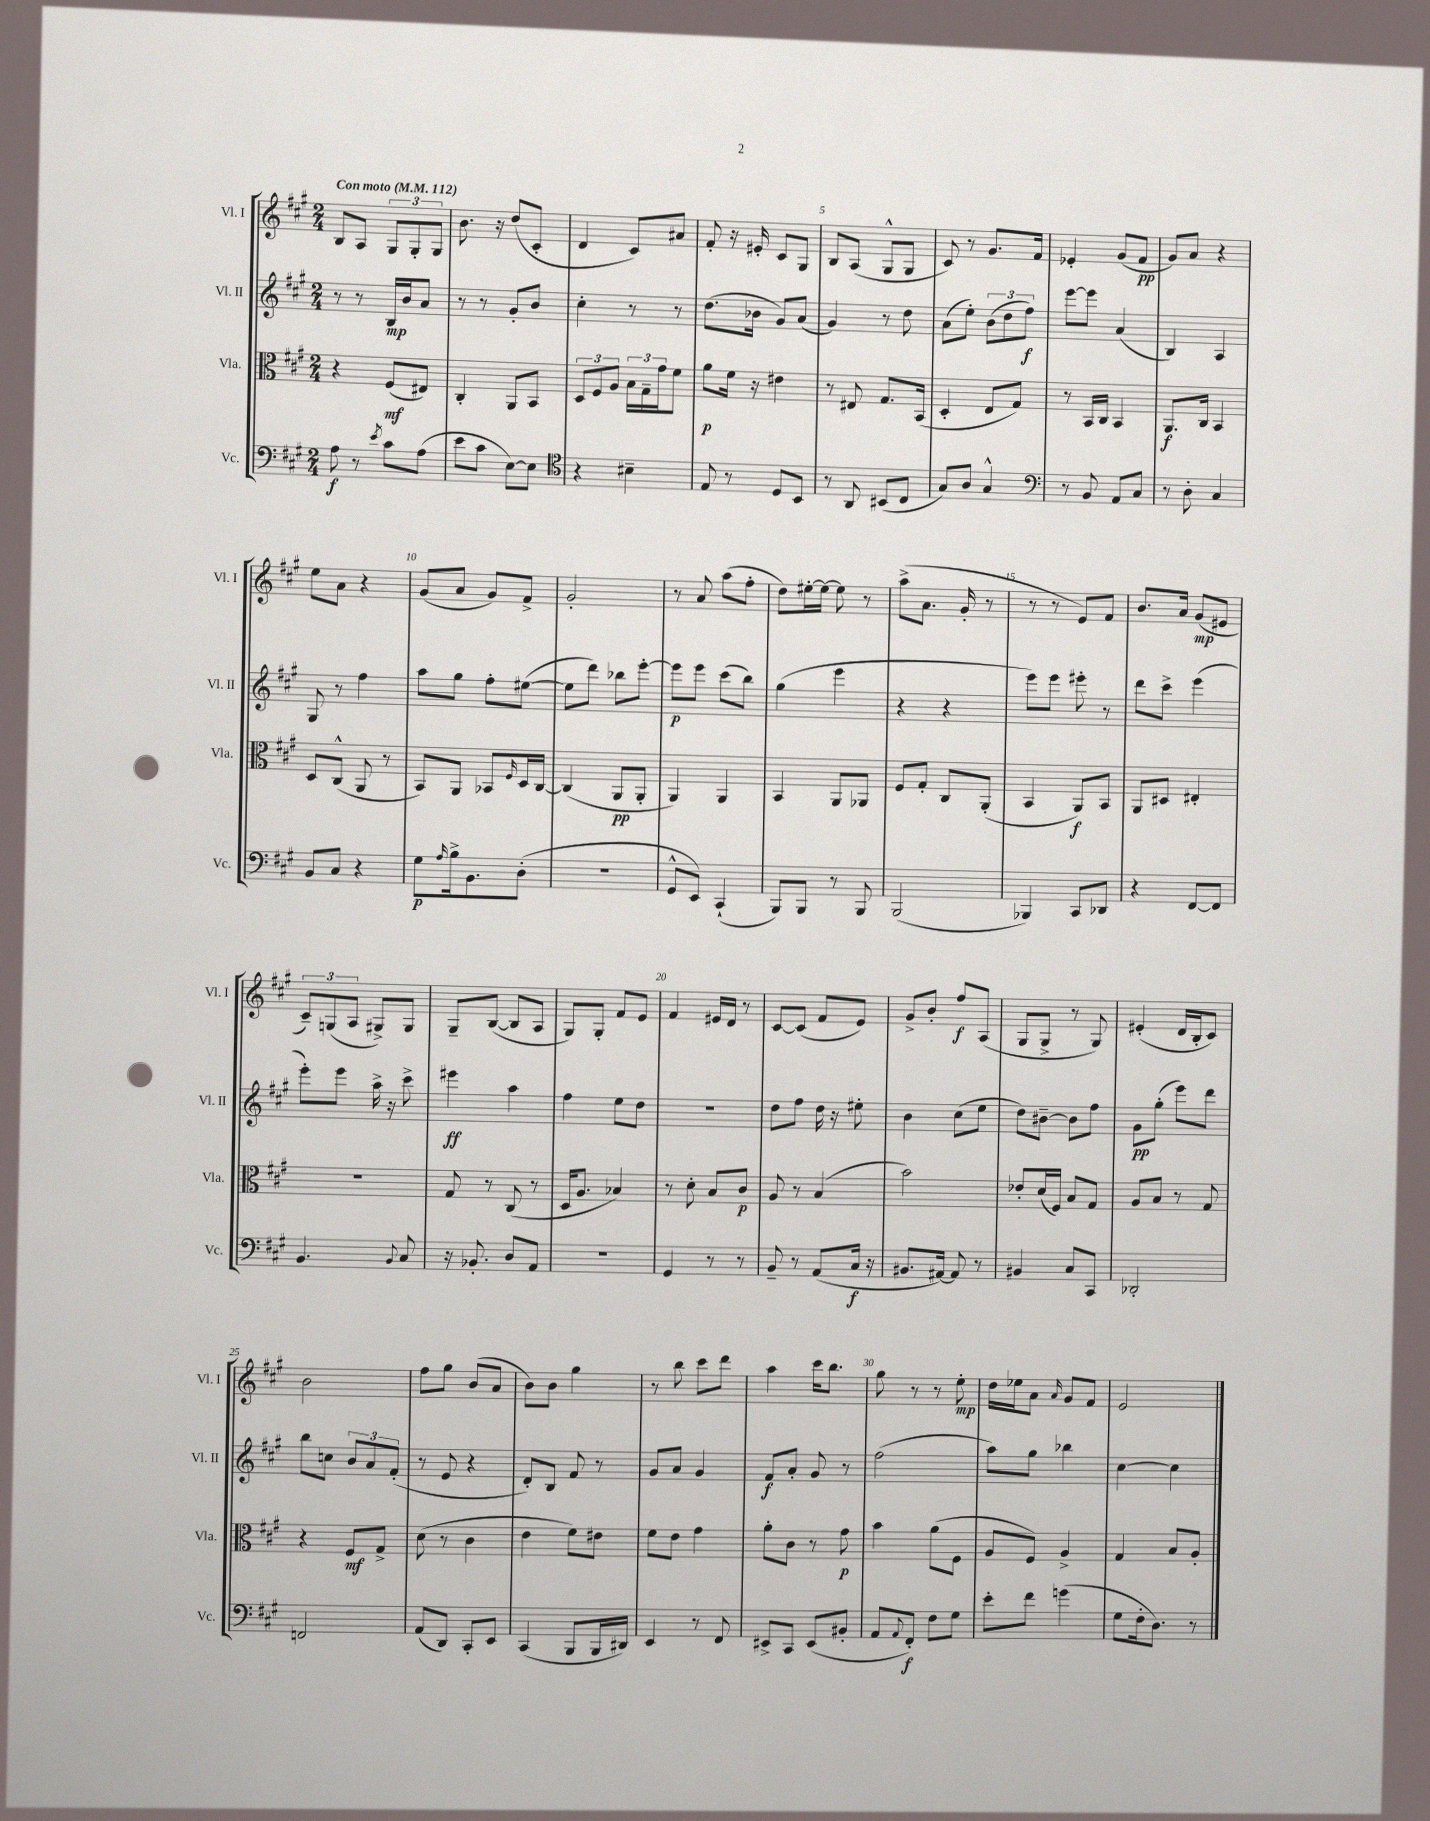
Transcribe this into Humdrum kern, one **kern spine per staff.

**kern	**dynam	**kern	**dynam	**kern	**dynam	**kern	**dynam
*part4	*part4	*part3	*part3	*part2	*part2	*part1	*part1
*staff4	*staff4	*staff3	*staff3	*staff2	*staff2	*staff1	*staff1
*I"Vc.	*	*I"Vla.	*	*I"Vl. II	*	*I"Vl. I	*
*I'Vc.	*	*I'Vla.	*	*I'Vl. II	*	*I'Vl. I	*
*clefF4	*	*clefC3	*	*clefG2	*	*clefG2	*
*k[f#c#g#]	*	*k[f#c#g#]	*	*k[f#c#g#]	*	*k[f#c#g#]	*
*M2/4	*	*M2/4	*	*M2/4	*	*M2/4	*
*MM112	*	*MM112	*	*MM112	*	*MM112	*
=1	=1	=1	=1	=1	=1	=1	=1
!	!	!	!	!	!	!LO:TX:a:B:t=Con moto	!
8A\	f	4r	.	8r	.	8B/L	.
8r	.	.	.	8r	.	8A/J	.
8qe/	.	.	.	.	.	.	.
8c#\L	.	(8F#/L	mf	16B/LL	mp	12G#/L	.
.	.	.	.	16b/J	.	.	.
.	.	.	.	.	.	12G#'/	.
(8A\J	.	8E#X/J)	.	8a/J	.	.	.
.	.	.	.	.	.	12G#/J	.
=2	=2	=2	=2	=2	=2	=2	=2
8e\L	.	4C#'/	.	8r	.	8.b\	.
8c#\J	.	.	.	8r	.	.	.
.	.	.	.	.	.	16r	.
[8E\L)	.	8AA/L	.	8g#'/L	.	(8dd/L	.
8E\J]	.	8BB/J	.	8b/J	.	8c#'/J	.
=3	=3	=3	=3	=3	=3	=3	=3
*clefC4	*	*	*	*	*	*	*
4r	.	12D/L	.	4cc#'\	.	4d/	.
.	.	12F#/	.	.	.	.	.
.	.	12A/J	.	.	.	.	.
4B#X~\	.	24B\LL	.	8r	.	8c#/L)	.
.	.	24G#~\	.	.	.	.	.
.	.	24g#\J	.	.	.	.	.
.	.	8f#\J	.	8r	.	8a#X/J	.
=4	=4	=4	=4	=4	=4	=4	=4
8E/	.	8a\L	p	(8.dd\L	.	8f#'/	.
8r	.	16f#\Jk	.	.	.	16r	.
.	.	16r	.	16b-X\Jk	.	16e#X'/	.
8D/L	.	4e#X\	.	8g#/L)	.	8c#/L	.
8BB/J	.	.	.	(8a/J	.	8G#/J	.
=5	=5	=5	=5	=5	=5	=5	=5
8r	.	8r	.	4g#/)	.	8B/L	.
8AA/	.	8E#X/	.	.	.	(8A/J	.
(8BB#X/L	.	8.G#/L	.	8r	.	8G#^^/L	.
8C#/J	.	.	.	8dd\	.	8G#/J	.
.	.	(16BB/Jk	.	.	.	.	.
=6	=6	=6	=6	=6	=6	=6	=6
8G#/L)	.	4D'/	.	(8a\L	.	8c#/)	.
8A/J	.	.	.	8ee'\J)	.	8r	.
4G#^^/	.	8E/L	.	(12b\L	.	8.g#/L	.
.	.	.	.	12dd\	.	.	.
.	.	8G#/J)	.	.	.	.	.
.	.	.	.	12ff#\J)	f	.	.
.	.	.	.	.	.	16f#/Jk	.
=7	=7	=7	=7	=7	=7	=7	=7
*clefF4	*	*	*	*	*	*	*
8r	.	8r	.	[8eee\L	.	4e-X'/	.
8BB/	.	16BB/LL	.	8eee\J]	.	.	.
.	.	16C#/JJ	.	.	.	.	.
8AA/L	.	4BB/	.	(4a/	.	(8g#/L	.
8C#/J	.	.	.	.	.	8f#/J	pp
=8	=8	=8	=8	=8	=8	=8	=8
8r	.	8.AA/L	f	4B/)	.	8g#/L)	.
8D'\	.	.	.	.	.	8a/J	.
.	.	16C#/Jk	.	.	.	.	.
4C#/	.	4BB/	.	4A/	.	4r	.
!!LO:LB:g=z
=9	=9	=9	=9	=9	=9	=9	=9
8BB/L	.	8D/L	.	8G#/	.	8ee\L	.
8C#/J	.	(8C#^^/J	.	8r	.	8a\J	.
4r	.	8AA/	.	4ff#\	.	4r	.
.	.	8r	.	.	.	.	.
=10	=10	=10	=10	=10	=10	=10	=10
8G#\L	p	8BB/L)	.	8aa\L	.	(8g#/L	.
16qqA/	.	.	.	.	.	.	.
16B^\k	.	8AA/J	.	8gg#\J	.	8a/J	.
8.BB\	.	.	.	.	.	.	.
.	.	8BB-X/L	.	8ff#'\L	.	8g#/L)	.
.	.	16qqF#/	.	.	.	.	.
(8D'\J	.	16D/L	.	([8ee#X\J	.	8f#^/J	.
.	.	[16C#/JJ	.	.	.	.	.
=11	=11	=11	=11	=11	=11	=11	=11
2r	.	(4C#/]	.	8ee#\L]	.	2g#'/	.
.	.	.	.	8ddd\J)	.	.	.
.	.	8AA/L	pp	8bb-X\L	.	.	.
.	.	8AA'/J	.	[8eee'\J	.	.	.
=12	=12	=12	=12	=12	=12	=12	=12
8GG#^^/L	.	4AA/)	.	8eee\L]	p	8r	.
8EE/J)	.	.	.	8eee\J	.	8a/	.
(4CC#`/	.	4AA/	.	(8ccc#\L	.	(8aa\L	.
.	.	.	.	8bb\J)	.	8ff#'\J	.
=13	=13	=13	=13	=13	=13	=13	=13
8BBB/L)	.	4BB/	.	(4gg#\	.	8dd\L)	.
8BBB/J	.	.	.	.	.	[16ee#X'\L	.
.	.	.	.	.	.	16ee#\JJ_	.
8r	.	8AA/L	.	4eee\	.	8ee#\]	.
8BBB/	.	8AA-X/J	.	.	.	8r	.
=14	=14	=14	=14	=14	=14	=14	=14
(2BBB/	.	8F#/L	.	4r	.	(8aa^\L	.
.	.	8G#'/J	.	.	.	8.a\J	.
.	.	8C#/L	.	4r	.	.	.
.	.	.	.	.	.	16g#'/	.
.	.	(8AA'/J	.	.	.	8r	.
=15	=15	=15	=15	=15	=15	=15	=15
4BBB-X/)	.	4BB/	.	8eee\L)	.	8r	.
.	.	.	.	8eee\J	.	8r	.
8CC#/L	.	8AA/L)	f	8eee#X'\	.	8e/L)	.
8DD-X/J	.	8BB/J	.	8r	.	8f#/J	.
=16	=16	=16	=16	=16	=16	=16	=16
4r	.	8AA/L	.	8ddd\L	.	8.b/L	.
.	.	8D#X/J	.	8ccc#^\J	.	.	.
.	.	.	.	.	.	16a/Jk	.
[8FF#/L	.	4E#X'/	.	(4eee\	.	(8g#/L	mp
8FF#/J]	.	.	.	.	.	8e#X/J	.
!!LO:LB:g=z
=17	=17	=17	=17	=17	=17	=17	=17
4.BB/	.	2r	.	8eee'\L)	.	12c#~/L)	.
.	.	.	.	.	.	(12Gn/	.
.	.	.	.	8eee\J	.	.	.
.	.	.	.	.	.	12A/J	.
.	.	.	.	16aa^\	.	8G#X^/L)	.
.	.	.	.	16r	.	.	.
8qqBB/	.	.	.	.	.	.	.
8C#/	.	.	.	8ccc#^\	.	8G#/J	.
=18	=18	=18	=18	=18	=18	=18	=18
16r	.	8G#/	.	4eee#X\	ff	8G#~/L	.
8.BB-X'/	.	.	.	.	.	.	.
.	.	8r	.	.	.	([8B/J	.
8D/L	.	(8C#/	.	4aa\	.	8B/L]	.
8AA/J	.	8r	.	.	.	8A/J	.
=19	=19	=19	=19	=19	=19	=19	=19
2r	.	16D/KL	.	4ff#\	.	8G#/L)	.
.	.	8.A/J	.	.	.	.	.
.	.	.	.	.	.	8G#'/J	.
.	.	4B-X/)	.	8ee\L	.	8f#/L	.
.	.	.	.	8dd\J	.	8e/J	.
=20	=20	=20	=20	=20	=20	=20	=20
4GG#/	.	8r	.	2r	.	4f#/	.
.	.	8d'\	.	.	.	.	.
8r	.	8B/L	.	.	.	16e#X/LL	.
.	.	.	.	.	.	16d/JJ	.
8r	.	8c#/J	p	.	.	8r	.
=21	=21	=21	=21	=21	=21	=21	=21
8BB~/	.	8A/	.	8dd\L	.	[8c#/L	.
8r	.	8r	.	8ff#\J	.	(8c#/J]	.
(8AA/L	.	(4B/	.	16dd\	.	8f#/L	.
.	.	.	.	16r	.	.	.
16C#/Jk	f	.	.	8ee#X'\	.	8e/J)	.
16r	.	.	.	.	.	.	.
=22	=22	=22	=22	=22	=22	=22	=22
8.BB#X/L	.	2b\)	.	4b\	.	8g#^/L	.
.	.	.	.	.	.	8b'/J	.
[16AA#X/Jk)	.	.	.	.	.	.	.
8AA#/]	.	.	.	(8cc#\L	.	8ff#/L	f
8r	.	.	.	8ee\J	.	(8A/J	.
=23	=23	=23	=23	=23	=23	=23	=23
4BB#X/	.	8e-X'/L	.	8dd\L)	.	8G#/L	.
.	.	(16d/L	.	[8b#X~\J	.	8G#^/J	.
.	.	16F#/JJ)	.	.	.	.	.
8C#/L	.	8B/L	.	8b#\L]	.	8r	.
8CC#/J	.	8G#/J	.	8ff#\J	.	8G#/)	.
=24	=24	=24	=24	=24	=24	=24	=24
2DD-X'/	.	8A/L	.	8g#\L	pp	(4e#X'/	.
.	.	8B/J	.	(8gg#'\J	.	.	.
.	.	8r	.	8eee\L)	.	16d/LL	.
.	.	.	.	.	.	16B'/J	.
.	.	8G#/	.	8ddd\J	.	8c#/J)	.
!!LO:LB:g=z
=25	=25	=25	=25	=25	=25	=25	=25
2FFn/	.	4r	.	8bb\L	.	2b\	.
.	.	.	.	8ccn\J	.	.	.
.	.	8F#/L	mf	12b/L	.	.	.
.	.	.	.	12a/	.	.	.
.	.	8G#^/J	.	.	.	.	.
.	.	.	.	(12f#'/J	.	.	.
=26	=26	=26	=26	=26	=26	=26	=26
(8AA/L	.	(8d\	.	8r	.	8ff#\L	.
8DD/J)	.	8r	.	8e/	.	8gg#\J	.
8CC#'/L	.	4c#\	.	4r	.	(8b/L	.
8EE/J	.	.	.	.	.	8a/J	.
=27	=27	=27	=27	=27	=27	=27	=27
(4CC#/	.	4e\	.	8d'/L)	.	8b\L)	.
.	.	.	.	8B/J	.	8b\J	.
8BBB/L	.	8f#\L)	.	8f#/	.	4gg#\	.
16BBB/L	.	8e#X\J	.	8r	.	.	.
16DD#X/JJ)	.	.	.	.	.	.	.
=28	=28	=28	=28	=28	=28	=28	=28
4EE/	.	8f#\L	.	8g#/L	.	8r	.
.	.	8e\J	.	8a/J	.	8bb\	.
8r	.	4g#\	.	4g#/	.	8ccc#\L	.
8FF#/	.	.	.	.	.	8ddd\J	.
=29	=29	=29	=29	=29	=29	=29	=29
8EE#X^/L	.	8a'\L	.	8f#/L	f	4aa\	.
8CC#/J	.	8c#\J	.	8a'/J	.	.	.
(8EE#/L	.	8r	.	8g#/	.	16ccc#\KL	.
.	.	.	.	.	.	8.bb\J	.
8BB#X'/J	.	8g#\	p	8r	.	.	.
=30	=30	=30	=30	=30	=30	=30	=30
8AA/L	.	4b\	.	(2ff#\	.	8gg#\	.
8qqAA/	.	.	.	.	.	.	.
8FF#'/J)	f	.	.	.	.	8r	.
8F#\L	.	(8a\L	.	.	.	8r	.
8G#\J	.	8F#\J	.	.	.	8ee'\	mp
=31	=31	=31	=31	=31	=31	=31	=31
8e'\L	.	8A/L	.	8aa\L)	.	16dd\LL	.
.	.	.	.	.	.	16ee-X\J	.
8f#\J	.	8F#/J)	.	8gg#\J	.	8a\J	.
.	.	.	.	.	.	16qqa/	.
(4gn\	.	4A^/	.	4bb-X\	.	8g#/L	.
.	.	.	.	.	.	8f#/J	.
=32	=32	=32	=32	=32	=32	=32	=32
8G#\L	.	4G#/	.	[4cc#\	.	2e/	.
16F#'\k	.	.	.	.	.	.	.
8.D\J)	.	.	.	.	.	.	.
.	.	8B/L	.	4cc#\]	.	.	.
8r	.	8A'/J	.	.	.	.	.
==	==	==	==	==	==	==	==
*-	*-	*-	*-	*-	*-	*-	*-
